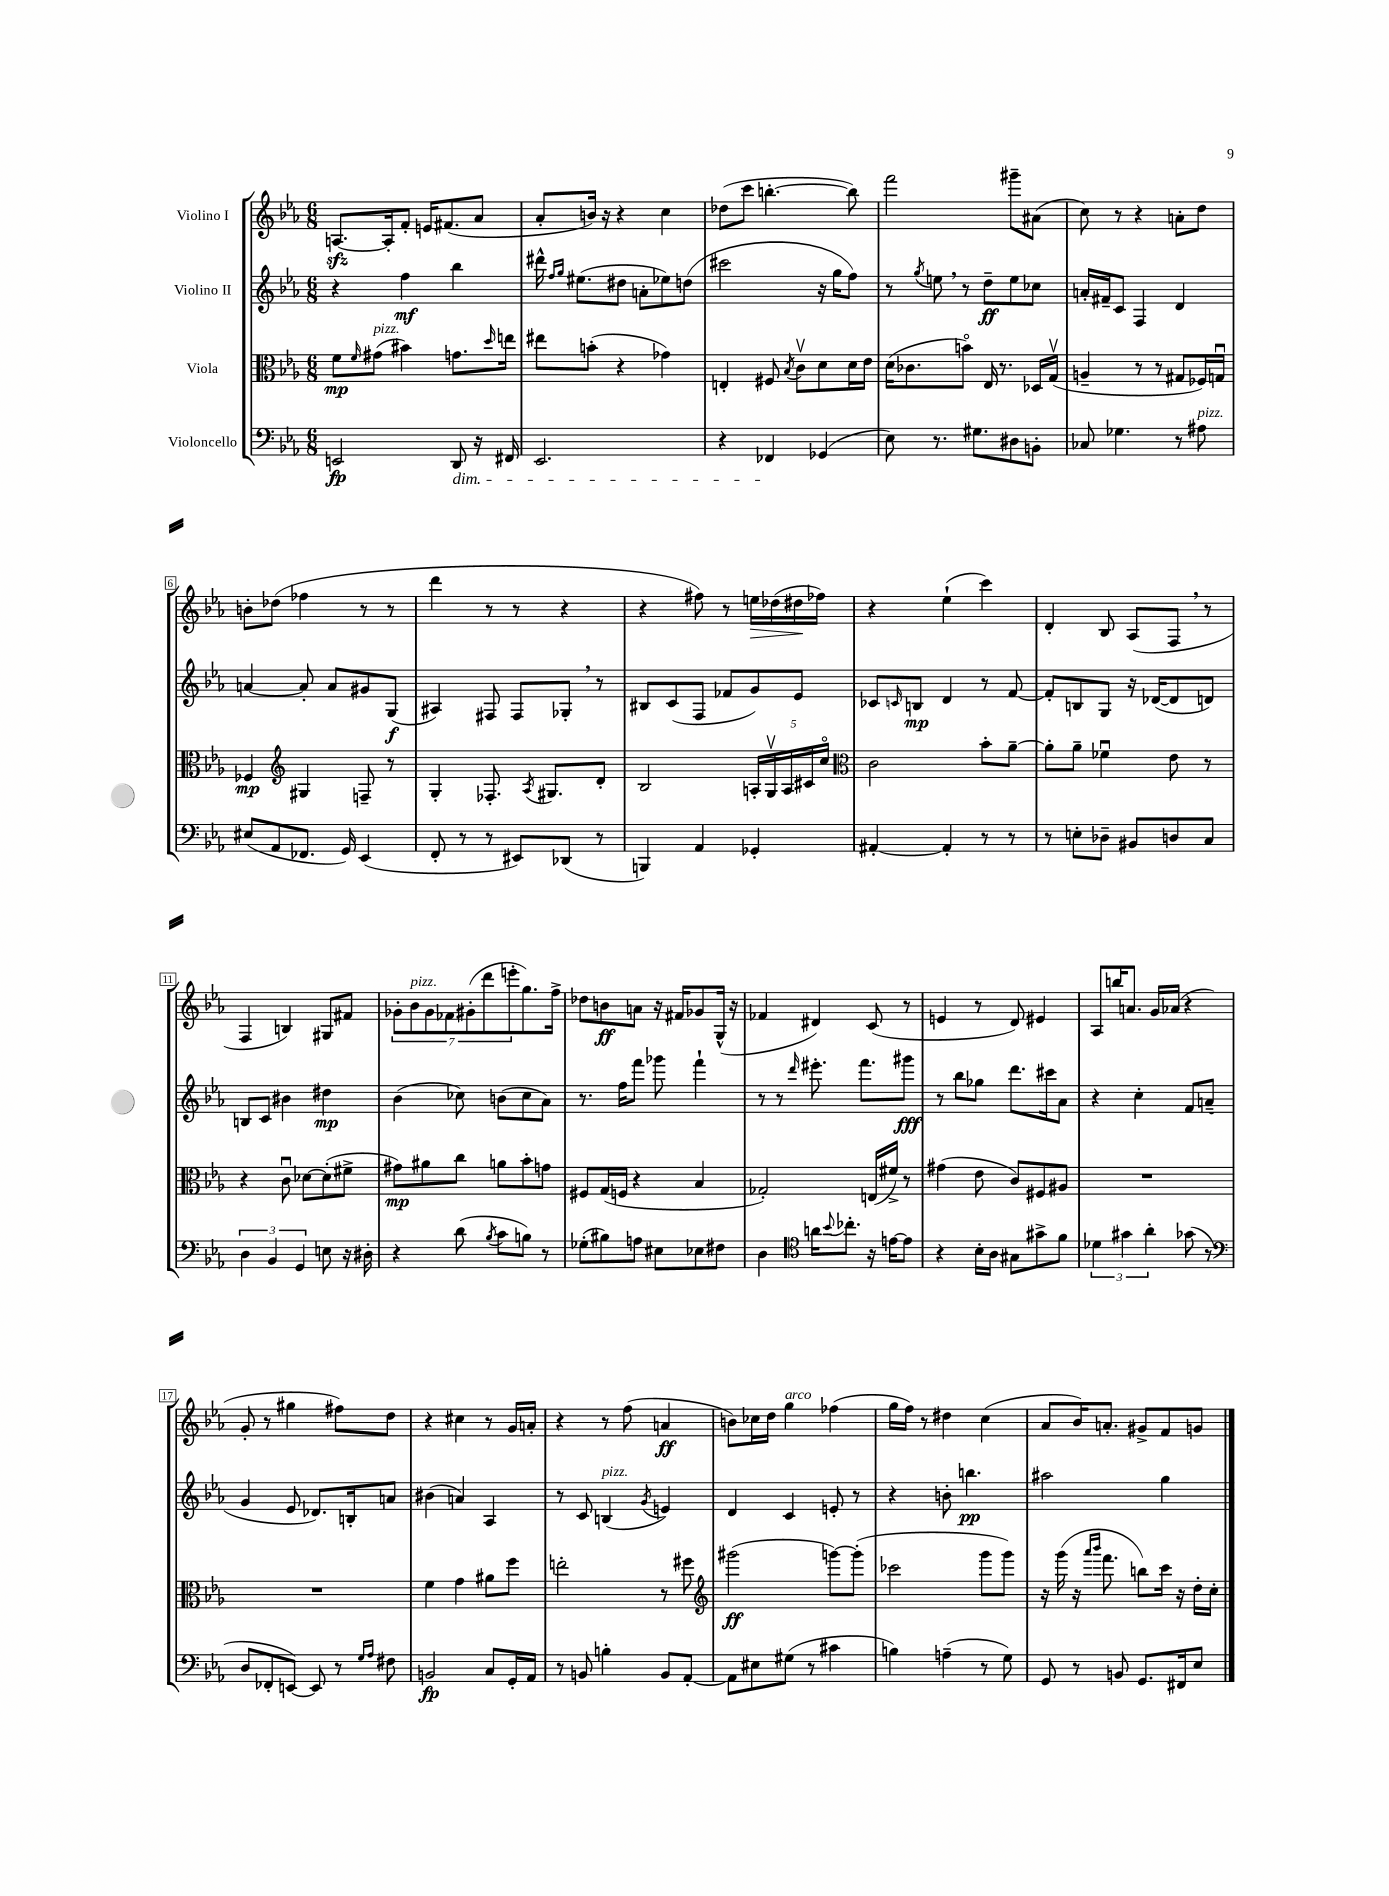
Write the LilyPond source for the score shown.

<<
\new StaffGroup <<
\new Staff = "s0" \with { instrumentName = "Violino I" } {
    \clef treble \key ees \major \numericTimeSignature \time 6/8
    a8.~\sfz a16-. f'8-. e'16 fis'8.( aes'8 |
    aes'8-. b'16) r16 r4 c''4 |
    des''8( c'''8 b''4.~-. b''8) |
    f'''2 gis'''8-- ais'8( |
    c''8) r8 r4 a'8-. d''8 |
    b'8-. des''8( fes''4 r8 r8 |
    d'''4 r8 r8 r4 |
    r4 fis''8) r8 e''16\> des''16( dis''16\! fes''16) |
    r4 ees''4-!( c'''4) |
    d'4-. bes8 aes8( f8 \breathe r8 |
    f4 b4) gis8 fis'8 |
    \tuplet 7/4 { ges'8-. bes'8^\markup { \italic "pizz." } ges'8 fes'8 gis'8-.( d'''8 e'''8-. } g''8.) f''16-> |
    des''8 b'8\ff a'8 r16 fis'16 ges'8 g16-^( r16 |
    fes'4 dis'4) c'8( r8 |
    e'4 r8 d'8) eis'4 |
    aes8 b''16 a'8. g'16 aes'16( r4 |
    g'8-. r8 gis''4 fis''8) d''8 |
    r4 cis''4 r8 g'16 a'16-. |
    r4 r8 f''8( a'4\ff |
    b'8) ces''16 d''16 g''4^\markup { \italic "arco" } fes''4( |
    g''16 f''16) r8 dis''4 c''4( |
    aes'8 bes'16) a'8.-. gis'8-> f'8 g'8 \bar "|." |
}
\new Staff = "s1" \with { instrumentName = "Violino II" } {
    \clef treble \key ees \major \numericTimeSignature \time 6/8
    r4 f''4\mf bes''4 |
    dis'''16-^ \grace { f''16 g''16 } eis''8.( dis''8 a'8-. ees''8) d''8( |
    cis'''2 r16 g''16 f''8) |
    r8 \acciaccatura { g''8 } e''8 \breathe r8 d''8--\ff e''8 ces''8 |
    a'16-. fis'16-- c'8 f4 d'4 |
    a'4~ a'8-. a'8 gis'8 g8\f( |
    ais4) fis8 fis8 ges8-. \breathe r8 |
    bis8 c'8( f8 fes'8 g'8) ees'8 |
    ces'8 \grace { c'16 } b8\mp d'4 r8 f'8~ |
    f'8-. b8 g8 r16 des'16~( des'8 d'8) |
    b8 c'8 bis'4 dis''4\mp |
    bes'4( ces''8) b'8( ces''8 aes'8) |
    r8. f''16 f'''8 ges'''8 f'''4-! |
    r8 r8 \grace { d'''16 } eis'''8.-. f'''8. gis'''8\fff |
    r8 bes''8 ges''8 d'''8. cis'''16 aes'8 |
    r4 c''4-. f'8 a'8--( |
    g'4 ees'8 des'8.) b16-. a'8 |
    bis'4( a'4) aes4 |
    r8 c'8 b4^\markup { \italic "pizz." }( \acciaccatura { g'8 } e'4) |
    d'4 c'4 e'8-. r8 |
    r4 b'8-. b''4.\pp |
    ais''2 g''4 \bar "|." |
}
\new Staff = "s2" \with { instrumentName = "Viola" } {
    \clef alto \key ees \major \numericTimeSignature \time 6/8
    f'8\mp \grace { f'16 } gis'8^\markup { \italic "pizz." }( bis'4) g'8. \grace { d''16 } e''16 |
    eis''8 b'8-.( r4 ges'4) |
    e4-. fis8 \acciaccatura { bes8 } c'8\upbow d'8 d'16 ees'16 |
    d'16( ces'8. b'8\flageolet) ees16 r8. des16 g16\upbow( |
    a4-- r8 r8 gis8 fes16) g16\downbow |
    fes4\mp \clef treble gis4 f8-- r8 |
    g4-. fes8.-. \acciaccatura { aes8 } gis8. d'8-. |
    bes2 \tuplet 5/4 { a16-. g16\upbow a16 cis'16 c''16\flageolet } |
    \clef alto c'2 bes'8-. aes'8~-- |
    aes'8-. aes'8-- fes'4\downbow ees'8 r8 |
    r4 c'8\downbow des'8~ des'8-.( fis'8-> |
    gis'8\mp) ais'8 c''8 a'8 bes'8-. g'8 |
    fis8 g16( f16 r4 bes4 |
    ges2-.) e16( fis'16->) r8 |
    gis'4( ees'8 c'8) fis8 ais8 |
    R2. |
    R2. |
    f'4 g'4 ais'8 f''8 |
    e''2-. r8 fis''8 |
    \clef treble gis'''2\ff( g'''8~) g'''8-.( |
    ces'''2 g'''8 g'''8) |
    r16 g'''16( r16 \grace { aes'''16 bes'''16 } f'''8. b''8) c'''16 r16 d''16-. c''16-. \bar "|." |
}
\new Staff = "s3" \with { instrumentName = "Violoncello" } {
    \clef bass \key ees \major \numericTimeSignature \time 6/8
    e,2\fp d,8\dim r16 fis,16 |
    ees,2. |
    r4 fes,4\! ges,4( |
    ees8) r8. gis8. dis8 b,8-. |
    ces8 ges4. r8 ais8^\markup { \italic "pizz." } |
    eis8( aes,8 fes,8. g,16) ees,4( |
    f,8-. r8 r8 eis,8) des,8( r8 |
    b,,4) aes,4 ges,4-. |
    ais,4~-. ais,4-. r8 r8 |
    r8 e8-. des8-- bis,8 d8 c8 |
    \tuplet 3/2 { d4 bes,4 g,4 } e8 r16 dis16-. |
    r4 d'8( \acciaccatura { bes8 } c'8 b8) r8 |
    ges8-.( bis8) a8 eis8 ees8 fis8 |
    d4 \clef tenor a'16 \appoggiatura { bes'8 } ces''8.-. r16 e'16~ e'8 |
    r4 bes16-. aes16 gis8 gis'8-> f'8 |
    \tuplet 3/2 { des'4 gis'4 aes'4-. } ges'8( r8 |
    \clef bass d8 fes,8-. e,8~) e,8 r8 \grace { g16 aes16 } fis8 |
    b,2\fp c8 g,16-. aes,16 |
    r8 b,8 b4-. b,8 aes,8~-. |
    aes,8 eis8 gis8( r8 cis'4 |
    b4) a4--( r8 g8) |
    g,8 r8 b,8 g,8. fis,16 ees8 \bar "|." |
}
>>
>>
\layout { \context { \Score \override BarNumber.stencil = #(make-stencil-boxer 0.1 0.3 ly:text-interface::print) } }
